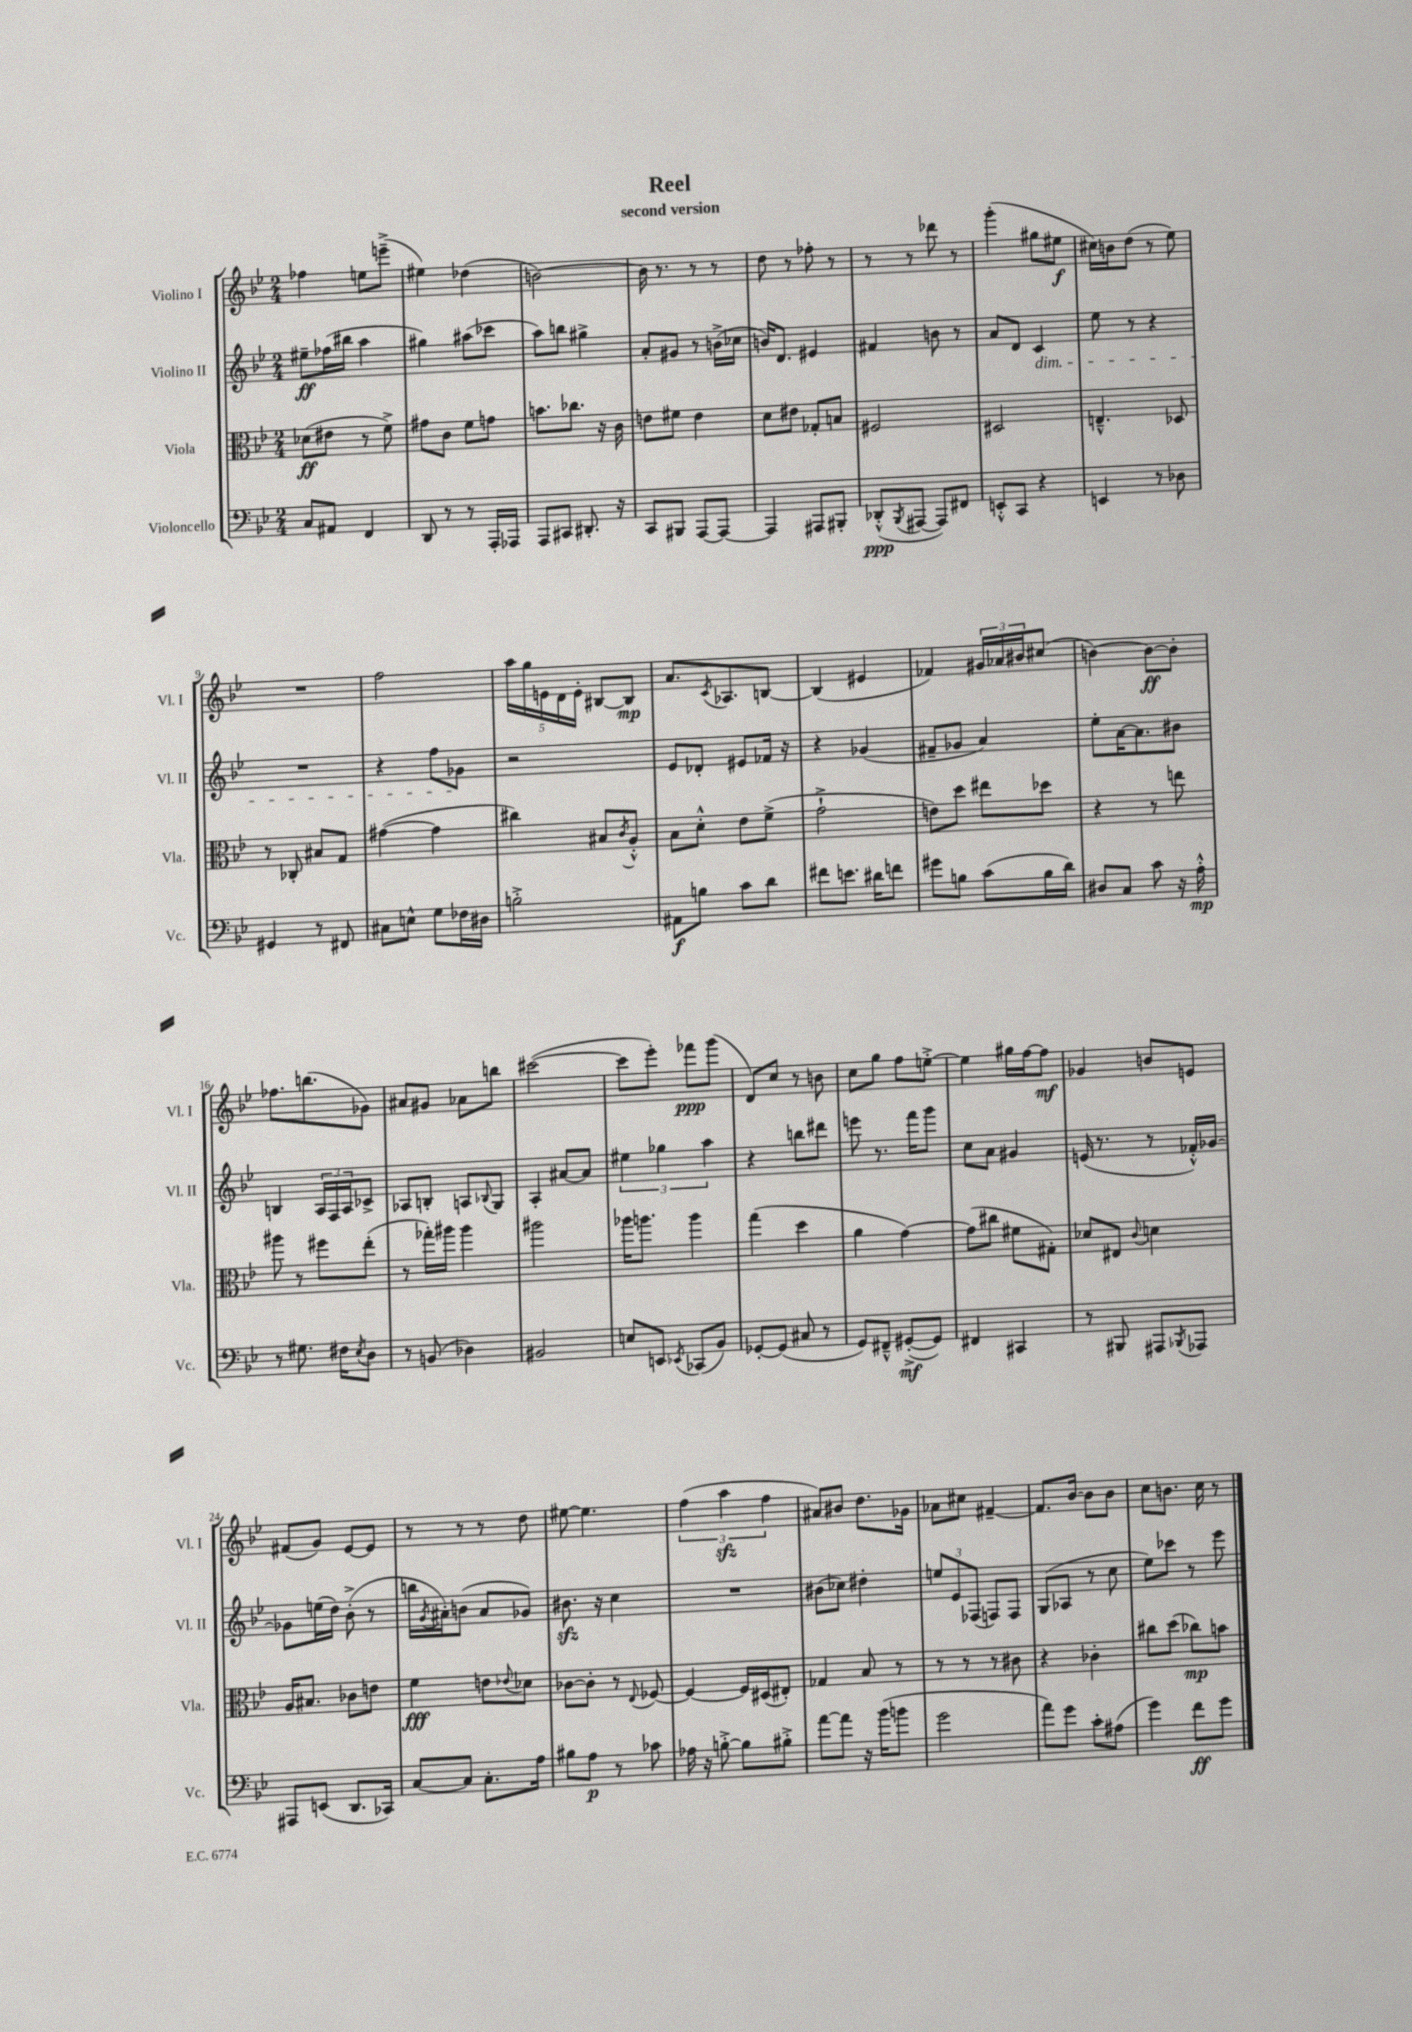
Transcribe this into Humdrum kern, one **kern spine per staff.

**kern	**kern	**kern	**kern
*staff4	*staff3	*staff2	*staff1
*clefF4	*clefC3	*clefG2	*clefG2
*k[b-e-]	*k[b-e-]	*k[b-e-]	*k[b-e-]
*M2/4	*M2/4	*M2/4	*M2/4
8C	(8d-	8ee#~	4ff-
8AA#	8e#	(16ff-	.
.	.	16bb#	.
4FF	8r	4aa	8ee
.	8f^)	.	(8eee~^
=	=	=	=
8DD	8g#	4gg#)	4ee#)
8r	8c	.	.
8r	8f	(8aa#	(4dd-
16AAA'	8g	8ccc-	.
16AAA-	.	.	.
=	=	=	=
8AAA	8.b	8aa)	[2b)
8CC#	.	8bb	.
.	8.cc-	.	.
8.DD#'	.	4gg#^	.
.	16r	.	.
16r	16c	.	.
=	=	=	=
8CC	8e	8a'	16b]
.	.	.	8.r
8BBB#	8f#	8g#	.
[8AAA	4e	8r	8r
8AAA_	.	(16b^	8r
.	.	16cc-	.
=	=	=	=
4AAA]	8d	16b)	8dd
.	.	8.d	.
.	8e#	.	8r
8AAA#	8G-'	4e#	8ff-'
8BBB#'	8B	.	8r
=	=	=	=
(8DD-'^^	2F#	4f#	8r
8qBBB-	.	.	.
[8AAA#	.	.	8r
8AAA#])	.	8b	8ddd-
8FF#	.	8r	8r
=	=	=	=
8EE'^^	2D#	8a	(4ggg'
8CC	.	8d	.
4r	.	4c	8gg#
.	.	.	8ee#
=	=	=	=
4EE	4.E~^^	8ee-	16cc#)
.	.	.	16b
.	.	8r	(8dd
8r	.	4r	8r
8D-	8D-	.	8ee-)
=	=	=	=
4GG#	8r	2r	2r
.	8C-'	.	.
8r	8B#	.	.
8FF#	8G	.	.
=	=	=	=
8C#	([4g#	4r	2ff
8E^^	.	.	.
8G	4g#]	8ff	.
16F-	.	8g-	.
16D#	.	.	.
=	=	=	=
2B'^	4cc#)	2r	20aa
.	.	.	20gg
.	.	.	20e
.	.	.	20d
.	.	.	20e'
.	8B#	.	[8B#
.	8qc	.	.
.	8A'^^	.	8B#]
=	=	=	=
8AA#	8B-	8e-	8.a
8B	8d'^^	8d-'	.
.	.	.	8qc
.	.	.	8.A-
8c	8e-	8e#	.
8d	(8f^	16f-	[8B
.	.	16r	.
=	=	=	=
8f#	2g`^	4r	(4B]
8.e	.	.	.
.	.	(4g-	4e#
16d#	.	.	.
8f	.	.	.
=	=	=	=
8g#	8e)	8f#~	4f-)
8B	8dd	8g-	.
(8c	8ee#	4a)	24g#
.	.	.	24a-
.	.	.	24b#
16B	8dd-	.	(8cc#
16d)	.	.	.
=	=	=	=
8D#	4r	8ee-'	[4b)
8C	.	[16a	.
.	.	8.a]	.
8c	8r	.	8b_
16r	8ee	8b#	8b']
16A'^^	.	.	.
=	=	=	=
8r	8aa#	4B	8.ff-
8.G#	8r	.	.
.	.	.	(8.bb
.	8ff#	24A	.
.	.	24F	.
16F#	.	.	.
.	.	24A	.
8qE-	.	.	.
8D	(8ee-'	8c-^	8g-)
=	=	=	=
8r	8r	8A-	8a#
(8BB	16gg-')	8B'	8g#
.	16aa#	.	.
4D-)	4aa#	8A	8a-
.	.	8qqB-	.
.	.	8G	8bb
=	=	=	=
2BB#	2aa#	4A'	([2ccc#
.	.	[8a#	.
.	.	8a#]	.
=	=	=	=
8E	16aa-	6ee#	8ccc#]
.	8.aa	.	.
8EE	.	.	8eee-')
.	.	6gg-	.
8qEE-	.	.	.
(8CC-	4aa	.	8fff-
.	.	6aa	.
8BB-)	.	.	(8ggg
=	=	=	=
[8GG-'	(4gg	4r	8d)
(8GG-]	.	.	8cc
8C#	4dd	8bb	8r
8r	.	8ddd#	8b
=	=	=	=
8GG)	4a	8eee	8cc
8FF#~^^	.	8.r	8gg
([8GG#'^	[4g)	.	8ff
.	.	16fff	.
8GG#])	.	8ggg	[8ee'^
=	=	=	=
4FF#	(8g]	8cc	4ee]
.	8cc#	8a	.
4CC#	8f#	4g#	16gg#
.	.	.	[16ff
.	8G#')	.	8ff]
=	=	=	=
8r	8d-	(16e	4g-
.	.	8.r	.
8BBB#	8E#	.	.
.	8qqc	.	.
8AAA#	4d	8r	8b
8qBBB-	.	.	.
8AAA-	.	16f-'^^)	8e
.	.	[16g-	.
=	=	=	=
8AAA#	16A	8g-]	(8f#
.	8.B#	.	.
(8EE	.	(16ee	8g)
.	.	16dd)	.
8.DD	8c-	(8b-'^	[8e-
.	8e	8r	8e-]
16CC-)	.	.	.
=	=	=	=
[8C	4f	16bb	8r
.	.	8qg	.
.	.	16a#')	.
8C]	.	(8b	8r
8.C'	8e	8a#	8r
.	8qqe-	.	.
.	8d-	8g-)	8dd
16A	.	.	.
=	=	=	=
8B#	[8c-	8.b#	[8ee#
8A	8c-']	.	4.ee#]
.	.	16r	.
8r	8r	4cc	.
.	8qqE-	.	.
8c-	[8F-	.	.
=	=	=	=
16A-	4F-_	2r	(6ff
16r	.	.	.
[8B'^	.	.	.
.	.	.	6aa
8B]	16F-]	.	.
.	(16D#	.	.
.	.	.	6ff
8B#'^	8E#')	.	.
=	=	=	=
[8a	4G-	(8b#	8a#)
8a]	.	8cc-)	8b#
16r	8B-	4dd#'	8.dd
(16b-	.	.	.
8b	8r	.	.
.	.	.	16g-
=	=	=	=
2g	8r	12ee	8a-
.	.	12e-	.
.	8r	.	8cc#
.	.	(12F-	.
.	8r	8F)	[4f#~
.	8c#	8F	.
=	=	=	=
8a)	4r	(8G	8.f#]
8g	.	8A-	.
.	.	.	[16b-
8c'	4c-'	8r	8b-]
(8A#	.	8cc	8b-
=	=	=	=
4g)	8cc#	8ee-)	8cc
.	(8dd	8ccc-	8.b
8f	8cc-)	8r	.
.	.	.	16cc
8g	8b	8eee-	8r
==	==	==	==
*-	*-	*-	*-
